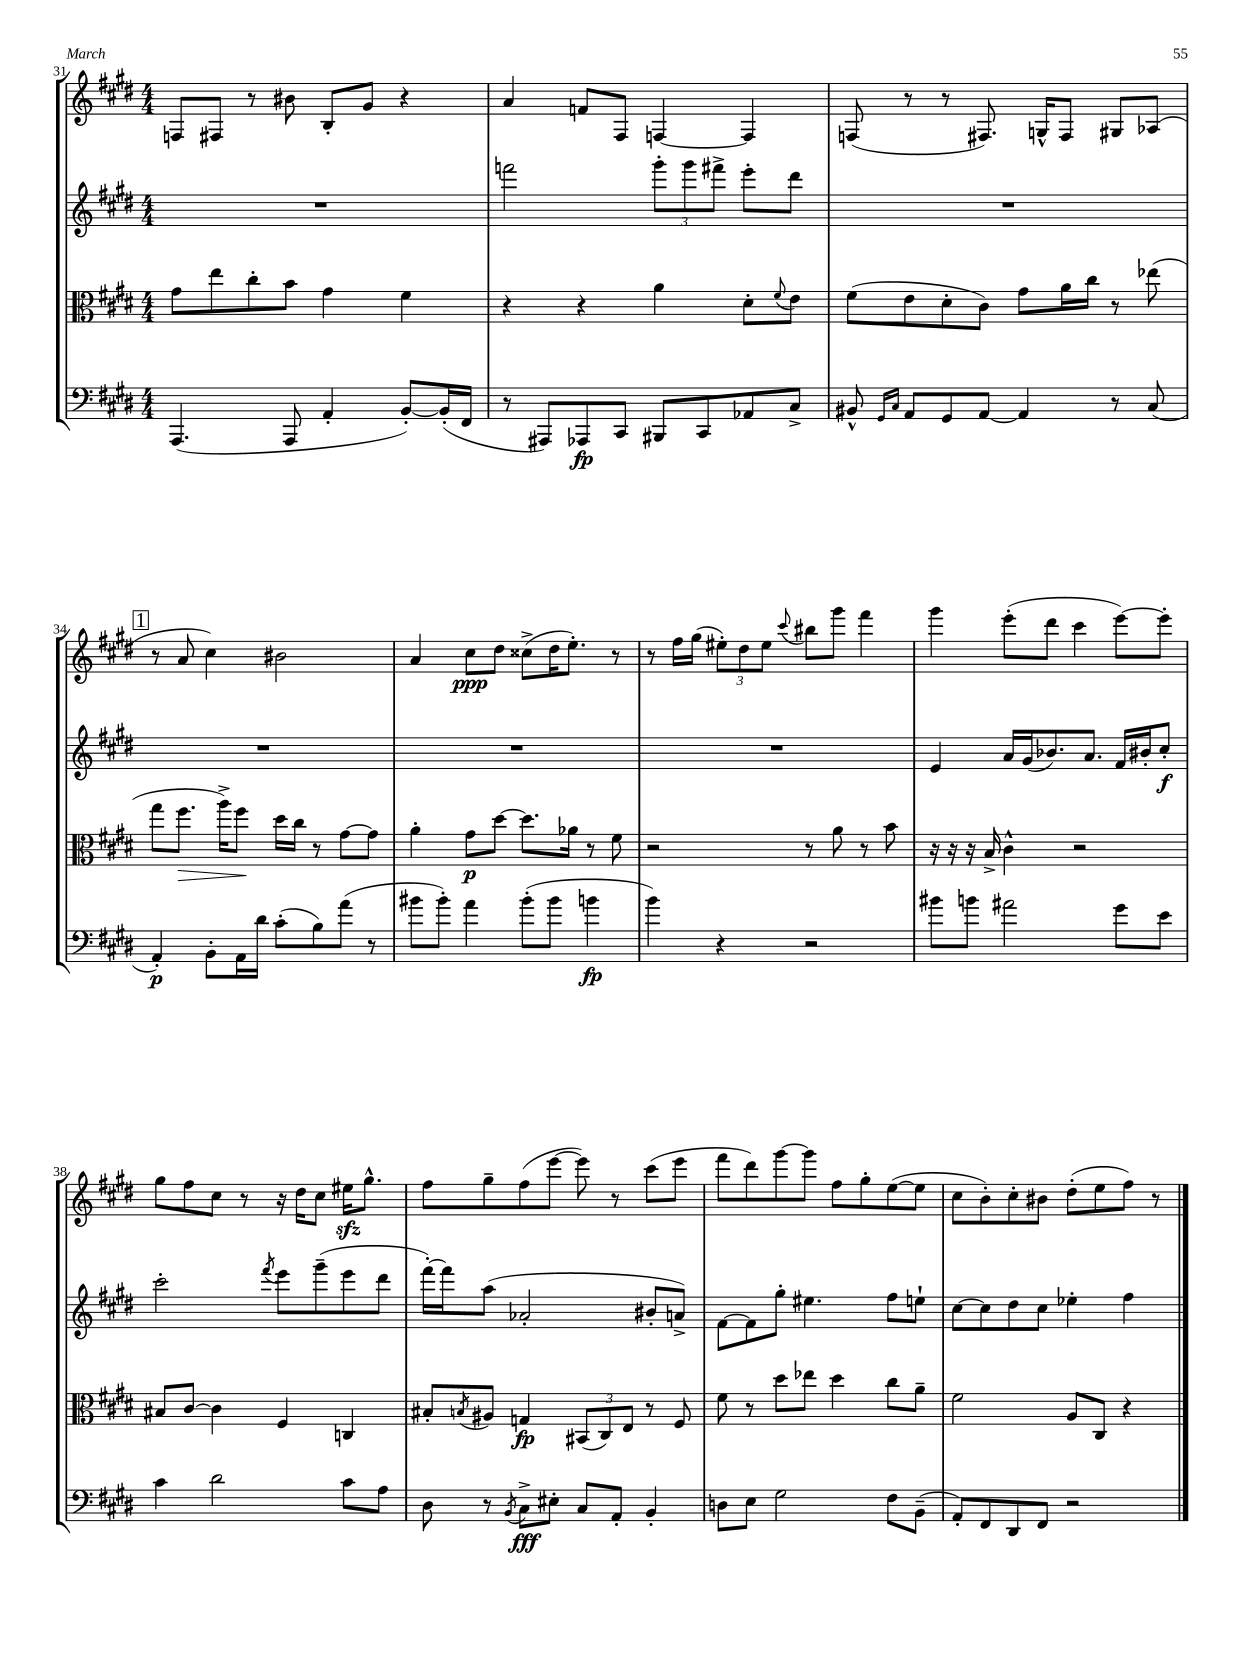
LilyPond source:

<<
\new StaffGroup <<
\new Staff = "s0" {
    \clef treble \key e \major \numericTimeSignature \time 4/4
    f8 fis8 r8 bis'8 b8-. gis'8 r4 |
    a'4 f'8 fis8 f4~ f4 |
    f8( r8 r8 fis8.) g16-^ fis8 gis8 aes8( |
    \mark \markup { \box "1" } r8 a'8 cis''4) bis'2 |
    a'4 cis''8\ppp dis''8 cisis''8->( dis''16 e''8.-.) r8 |
    r8 fis''16 gis''16( \tuplet 3/2 { eis''8-.) dis''8 eis''8 } \appoggiatura { cis'''8 } bis''8 gis'''8 fis'''4 |
    gis'''4 e'''8-.( dis'''8 cis'''4 e'''8~) e'''8-. |
    gis''8 fis''8 cis''8 r8 r16 dis''16 cis''8 eis''16\sfz gis''8.-^ |
    fis''8 gis''8-- fis''8( e'''8~ e'''8) r8 cis'''8( e'''8 |
    fis'''8 dis'''8) gis'''8~ gis'''8 fis''8 gis''8-. e''8~( e''8 |
    cis''8 b'8-.) cis''8-. bis'8 dis''8-.( e''8 fis''8) r8 \bar "|." |
}
\new Staff = "s1" {
    \clef treble \key e \major \numericTimeSignature \time 4/4
    R1 |
    f'''2 \tuplet 3/2 { gis'''8-. gis'''8 fis'''8-> } e'''8-. dis'''8 |
    R1 |
    \mark \markup { \box "1" } R1 |
    R1 |
    R1 |
    e'4 a'16 gis'16( bes'8.) a'8. fis'16 bis'16-. cis''8-.\f |
    cis'''2-. \acciaccatura { fis'''8 } e'''8 gis'''8--( e'''8 dis'''8 |
    fis'''16~-.) fis'''16 a''8( aes'2-. bis'8-. a'8->) |
    fis'8~ fis'8 gis''8-. eis''4. fis''8 e''8-! |
    cis''8~ cis''8 dis''8 cis''8 ees''4-. fis''4 \bar "|." |
}
\new Staff = "s2" {
    \clef alto \key e \major \numericTimeSignature \time 4/4
    gis'8 e''8 cis''8-. b'8 gis'4 fis'4 |
    r4 r4 a'4 dis'8-. \appoggiatura { fis'8 } e'8 |
    fis'8( e'8 dis'8-. cis'8) gis'8 a'16 cis''16 r8 ees''8( |
    \mark \markup { \box "1" } gis''8 fis''8.\> a''16->) fis''8\! dis''16 cis''16 r8 gis'8~ gis'8 |
    a'4-. gis'8\p dis''8~ dis''8. aes'16 r8 fis'8 |
    r2 r8 a'8 r8 b'8 |
    r16 r16 r16 b16-> cis'4-^ r2 |
    bis8 cis'8~ cis'4 fis4 c4 |
    bis8-. \acciaccatura { b8 } ais8 g4\fp \tuplet 3/2 { bis,8( cis8) e8 } r8 fis8 |
    fis'8 r8 dis''8 ees''8 dis''4 cis''8 a'8-- |
    fis'2 a8 cis8 r4 \bar "|." |
}
\new Staff = "s3" {
    \clef bass \key e \major \numericTimeSignature \time 4/4
    a,,4.( a,,8 a,4-. b,8~-.) b,16-.( fis,16 |
    r8 ais,,8) aes,,8\fp cis,8 bis,,8 cis,8 aes,8 cis8-> |
    bis,8-^ \grace { gis,16 cis16 } a,8 gis,8 a,8~ a,4 r8 cis8( |
    \mark \markup { \box "1" } a,4-.\p) b,8-. a,16 dis'16 cis'8-.( b8) a'8( r8 |
    bis'8 bis'8-.) a'4 bis'8-.( bis'8 b'4\fp |
    b'4) r4 r2 |
    bis'8 b'8 ais'2 gis'8 e'8 |
    cis'4 dis'2 cis'8 a8 |
    dis8 r8 \acciaccatura { b,8 } cis8->\fff eis8-. cis8 a,8-. b,4-. |
    d8 e8 gis2 fis8 b,8--( |
    a,8-.) fis,8 dis,8 fis,8 r2 \bar "|." |
}
>>
>>
\layout { \context { \Score currentBarNumber = #31 } }
